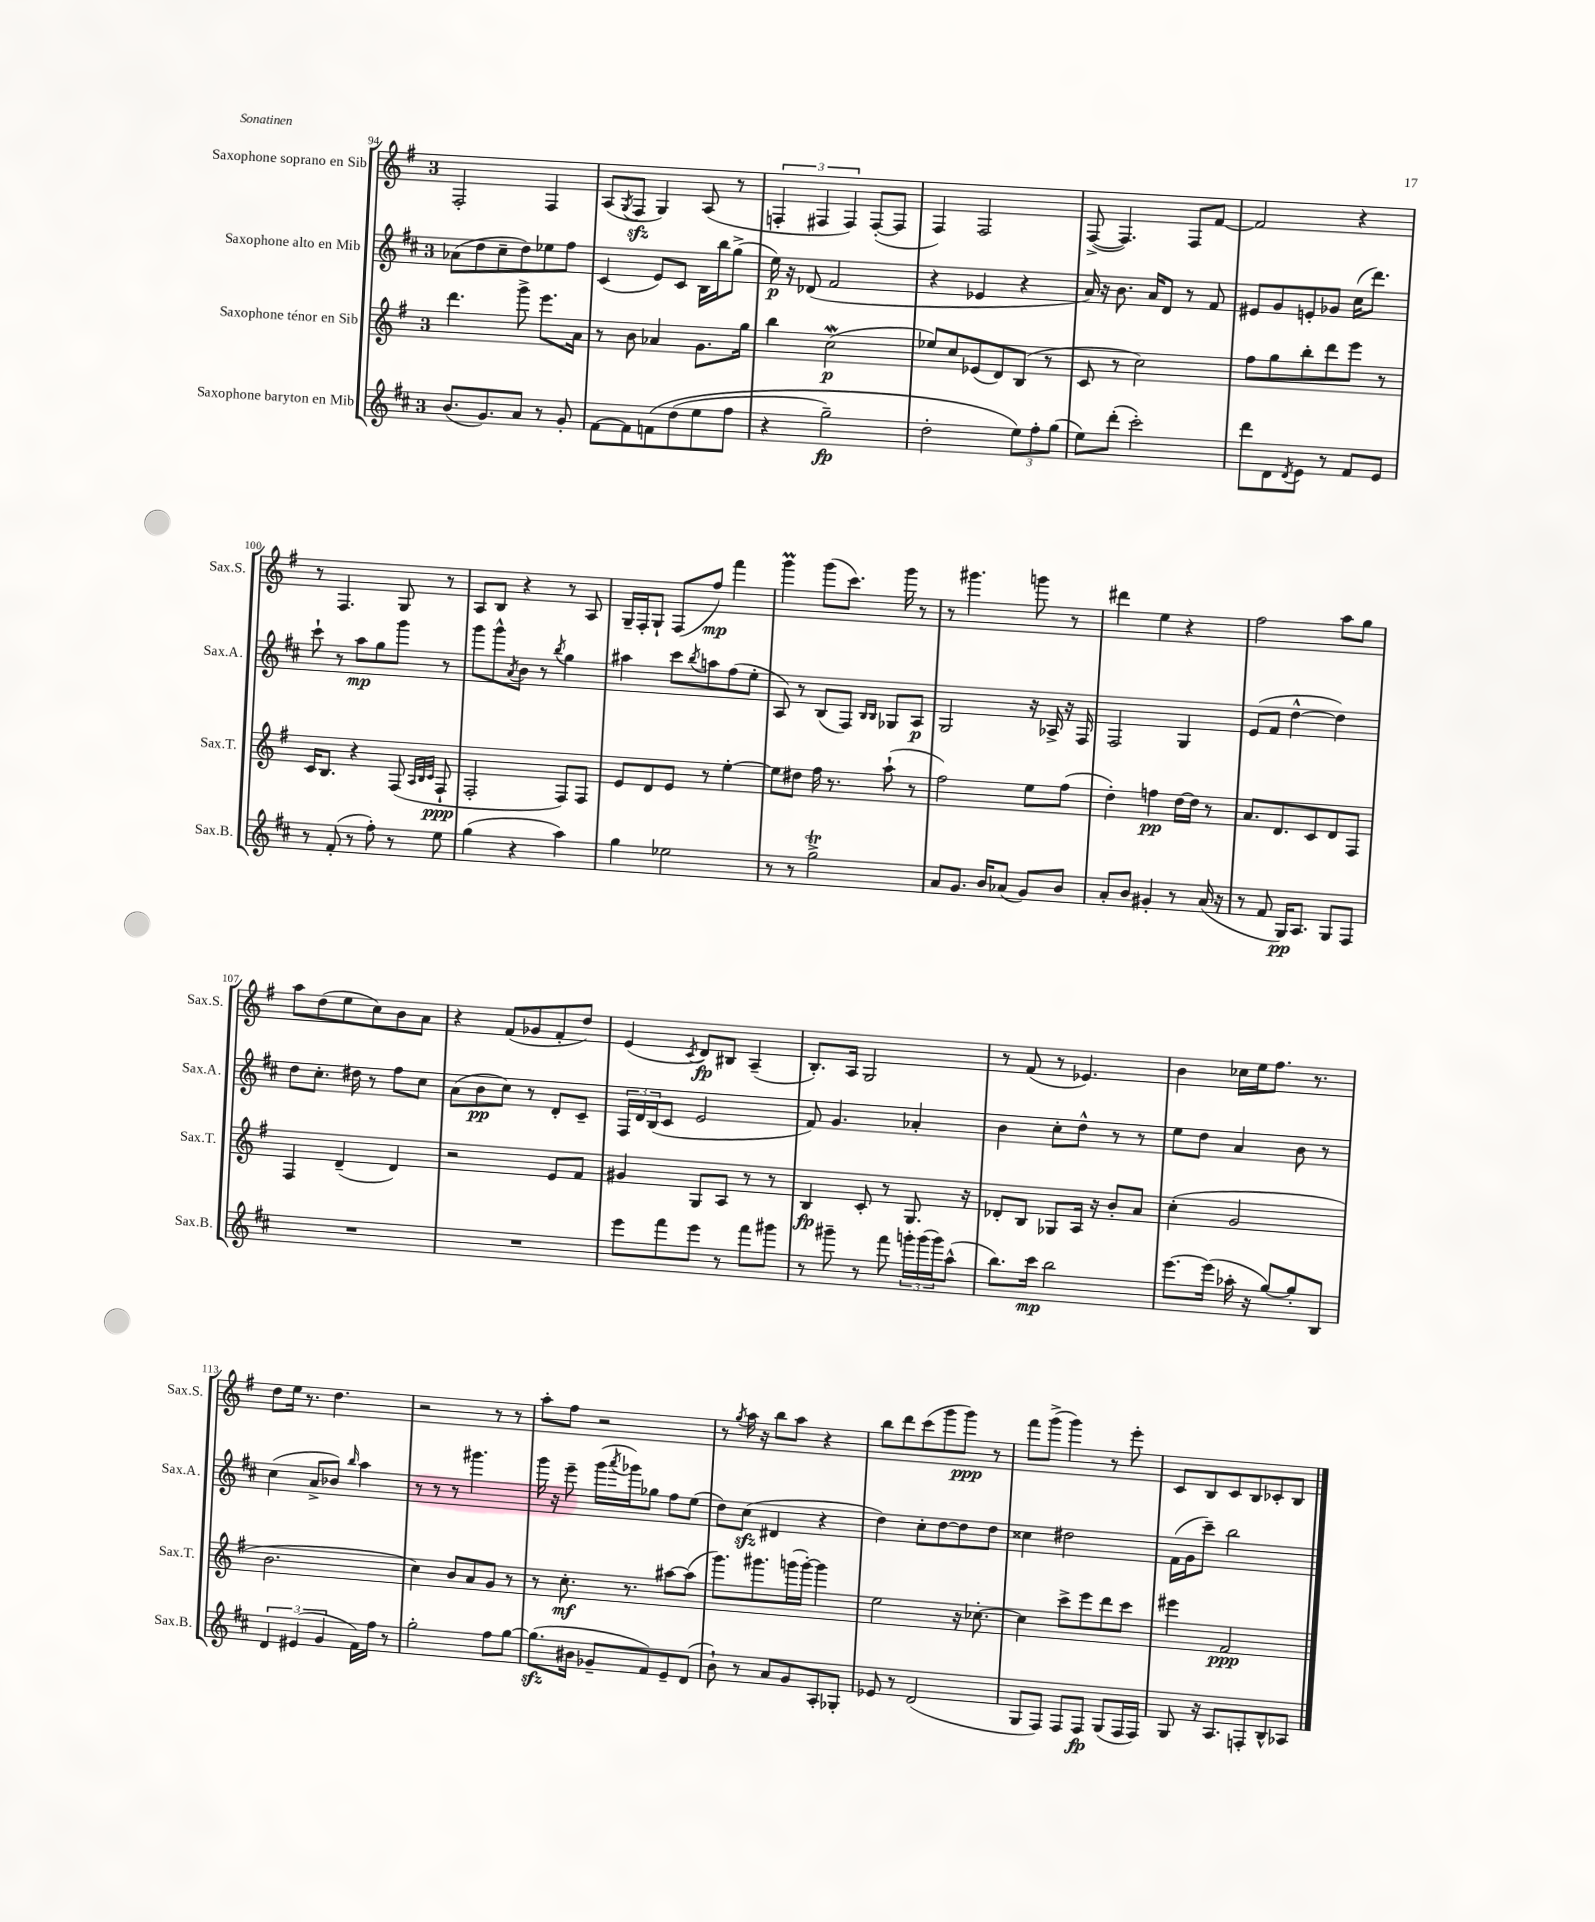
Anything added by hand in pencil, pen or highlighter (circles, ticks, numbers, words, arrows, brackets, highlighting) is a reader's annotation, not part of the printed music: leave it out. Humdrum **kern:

**kern	**kern	**kern	**kern
*staff4	*staff3	*staff2	*staff1
*clefG2	*clefG2	*clefG2	*clefG2
*k[f#c#]	*k[f#]	*k[f#c#]	*k[f#]
*M3/4	*M3/4	*M3/4	*M3/4
(8.b	4.ddd	(8a-	2F#'
.	.	8dd	.
8.g)	.	.	.
.	.	8cc#~	.
8a	8ggg^	8dd)	.
8r	8.eee	8ee-	4F#
8g'	.	8ff#	.
.	16a	.	.
=	=	=	=
[8f#	8r	(4c#	(8A
.	.	.	8qG
8f#]	8b	.	8F#
&(8f	4a-	8e)	4G)
(8dd	.	8c#	.
8ee	8.g	16B	(8A
.	.	16bb	.
8ff#	.	(8gg^	8r
.	16gg	.	.
=	=	=	=
4r	4bb	16ee)	6F'
.	.	16r	.
.	.	(8d-	.
.	.	.	6F#
2gg~)	(2cc	2f#	.
.	.	.	6F#)
.	.	.	([8F#'
.	.	.	8F#]
=	=	=	=
2dd'	8ee-)	4r	4F#)
.	8cc	.	.
.	(8e-	4e-	2F#
.	8d)	.	.
12ee&)	(8B	4r	.
12ff#'	.	.	.
.	8r	.	.
(12gg	.	.	.
=	=	=	=
8ee)	8c	16a)	([8F#^
.	.	16r	.
(8ddd'	8r	8.b	4.F#])
2ccc#')	2cc)	.	.
.	.	16a	.
.	.	8d	.
.	.	8r	8F#
.	.	8f#	[8f#
=	=	=	=
8ddd	8ff#	8e#	2f#]
8d	8gg	8g	.
8qd	.	.	.
8e	8bb'	8e'	.
8r	8ddd	8g-	.
8f#	8eee	(16cc#	4r
.	.	8.ddd)	.
8e	8r	.	.
=	=	=	=
8r	16c	8ccc#`	8r
.	8.B	.	.
(8f#'	.	8r	4.F#
8r	4r	8aa	.
8ff#')	.	8gg	.
8r	(8F#	8ggg	8G
.	32qqA	.	.
.	32qqB	.	.
.	32qqc	.	.
8ee	8F#`	8r	8r
=	=	=	=
(4gg	2F#'	8ggg	8A
.	.	8ggg^^	8B
.	.	8qa	.
4r	.	8b	4r
.	.	8r	.
.	.	8qbb	.
4aa)	8F#)	4gg	8r
.	8F#	.	8A
=	=	=	=
4gg	8e	4aa#	16G~
.	.	.	16F#'
.	8d	.	8G`
2ee-	8e	8ccc#	(8F#
.	.	8qbb	.
.	8r	8aa	8ff#)
.	[4ee'	(8ff#	4fff#
.	.	8ee'	.
=	=	=	=
8r	8ee]	8A)	4ggg
8r	8dd#	8r	.
2gg^	16ff#	(8B	(8ggg
.	8.r	.	.
.	.	8F#)	8.ccc)
.	.	16qqB	.
.	.	16qqB	.
.	(8aa`	8G-	.
.	.	.	16ggg
.	8r	8A	8r
=	=	=	=
8a	2ff#)	2G	8r
8.g	.	.	4.ggg#
16b	.	.	.
(8a-	.	.	.
8g)	8ee	16r	8ggg
.	.	16A-^	.
8b	(8ff#	16r	8r
.	.	16F#	.
=	=	=	=
8a'	4dd')	2F#	4ddd#
8b	.	.	.
4g#'	4ff	.	4ee
8r	[16dd	4G	4r
.	16dd]	.	.
(16a	8r	.	.
16r	.	.	.
=	=	=	=
8r	8.a	(8e	2ff#
8f#	.	8f#	.
.	8.d	.	.
16G)	.	[4dd^^	.
8.A	.	.	.
.	8c	.	.
8G	8d	4dd])	8aa
8F#	8F#	.	8gg
=	=	=	=
2.r	4F#	8dd	8aa
.	.	8.cc#'	(8dd
.	(4d~	.	8ee
.	.	16dd#	.
.	.	8r	8cc)
.	4d)	8ff#	8b
.	.	8cc#	8a
=	=	=	=
2.r	2r	(8a	4r
.	.	8b	.
.	.	8cc#)	(8f#
.	.	8r	8g-
.	8e	8d'	8f#'
.	8f#	8c#~	8dd)
=	=	=	=
8eee	4g#	24F#	(4e
.	.	24d	.
.	.	(24B	.
8fff#	.	8c#	.
.	.	.	8qc
8eee	8G	2e	8d)
8r	8A	.	8B#
8fff#	8r	.	(4A~
8ggg#	8r	.	.
=	=	=	=
8r	4B	8f#)	8.B')
8ggg#~	.	4.g	.
.	.	.	16A
8r	8c'	.	2G
8fff#	8r	.	.
24ggg'	8.G	4a-'	.
(24ggg	.	.	.
24ggg)	.	.	.
(8aa^^	.	.	.
.	16r	.	.
=	=	=	=
8.bb)	8d-'	4b	8r
.	8B	.	(8f#
16ccc#	.	.	.
2bb	8G-	8cc#'	8r
.	16A	8dd^^	4.e-)
.	16r	.	.
.	8b'	8r	.
.	8a	8r	.
=	=	=	=
[8.eee	(4cc'	8ee	4b
.	.	8dd	.
(16eee]	.	.	.
16aa-'	2g	4a	16cc-
16r	.	.	16ee
[8gg)	.	.	8.ff#
8gg']	.	8b	.
.	.	.	8.r
8B	.	8r	.
=	=	=	=
6d	2.b	(4cc#	8dd
.	.	.	16ee
(6e#	.	.	.
.	.	.	8.r
.	.	8a^	.
6g	.	.	.
.	.	8b-)	4.dd
.	.	16qqbb	.
16f#)	.	4aa	.
16ff#	.	.	.
8r	.	.	.
=	=	=	=
2gg'	4cc)	8r	2r
.	.	8r	.
.	8b	8r	.
.	8a	4.ggg#	.
8ff#	8g	.	8r
[8gg	8r	.	8r
=	=	=	=
(8.gg]	8r	16ggg	8aa'
.	.	16r	.
.	8.cc'	8eee~	8ff#
16b#	.	.	.
8g-~	.	(16ggg	2r
.	.	8qaaa	.
.	8.r	16ggg-)	.
8f#)	.	8gg-	.
8e~	[8aa#	8ff#	.
(8d	(8aa#]	(8ee	.
=	=	=	=
8b`)	8.ggg)	8dd)	8r
.	.	.	8qgg
8r	.	(8cc#	16aa
.	8.ggg#	.	16r
8a	.	4d#	8bb
8g	(16ggg	.	8aa
.	[16ggg')	.	.
8A'	4ggg]	4r	4r
8G-'	.	.	.
=	=	=	=
8e-	2ee	4dd)	8bb
8r	.	.	8ddd
(2d	.	8cc#'	(8ccc
.	.	[8dd	8ggg
.	16r	8dd]	8ggg)
.	[8.cc-'	.	.
.	.	8dd	8r
=	=	=	=
8G	4cc-]	4cc##	8fff#
8F#)	.	.	(8ggg^
8F#	8ccc^	2dd#	4ggg)
8F#	8eee	.	.
(8G	8ddd	.	8r
16F#	8ccc	.	8eee'
16F#)	.	.	.
=	=	=	=
8G	4eee#	(16f#	8c
.	.	16g	.
16r	.	8ccc#~)	8B
8.A	.	.	.
.	2f#	2bb	8c
8F'	.	.	8B
8B^^	.	.	8c-'
8A-	.	.	8B
==	==	==	==
*-	*-	*-	*-
